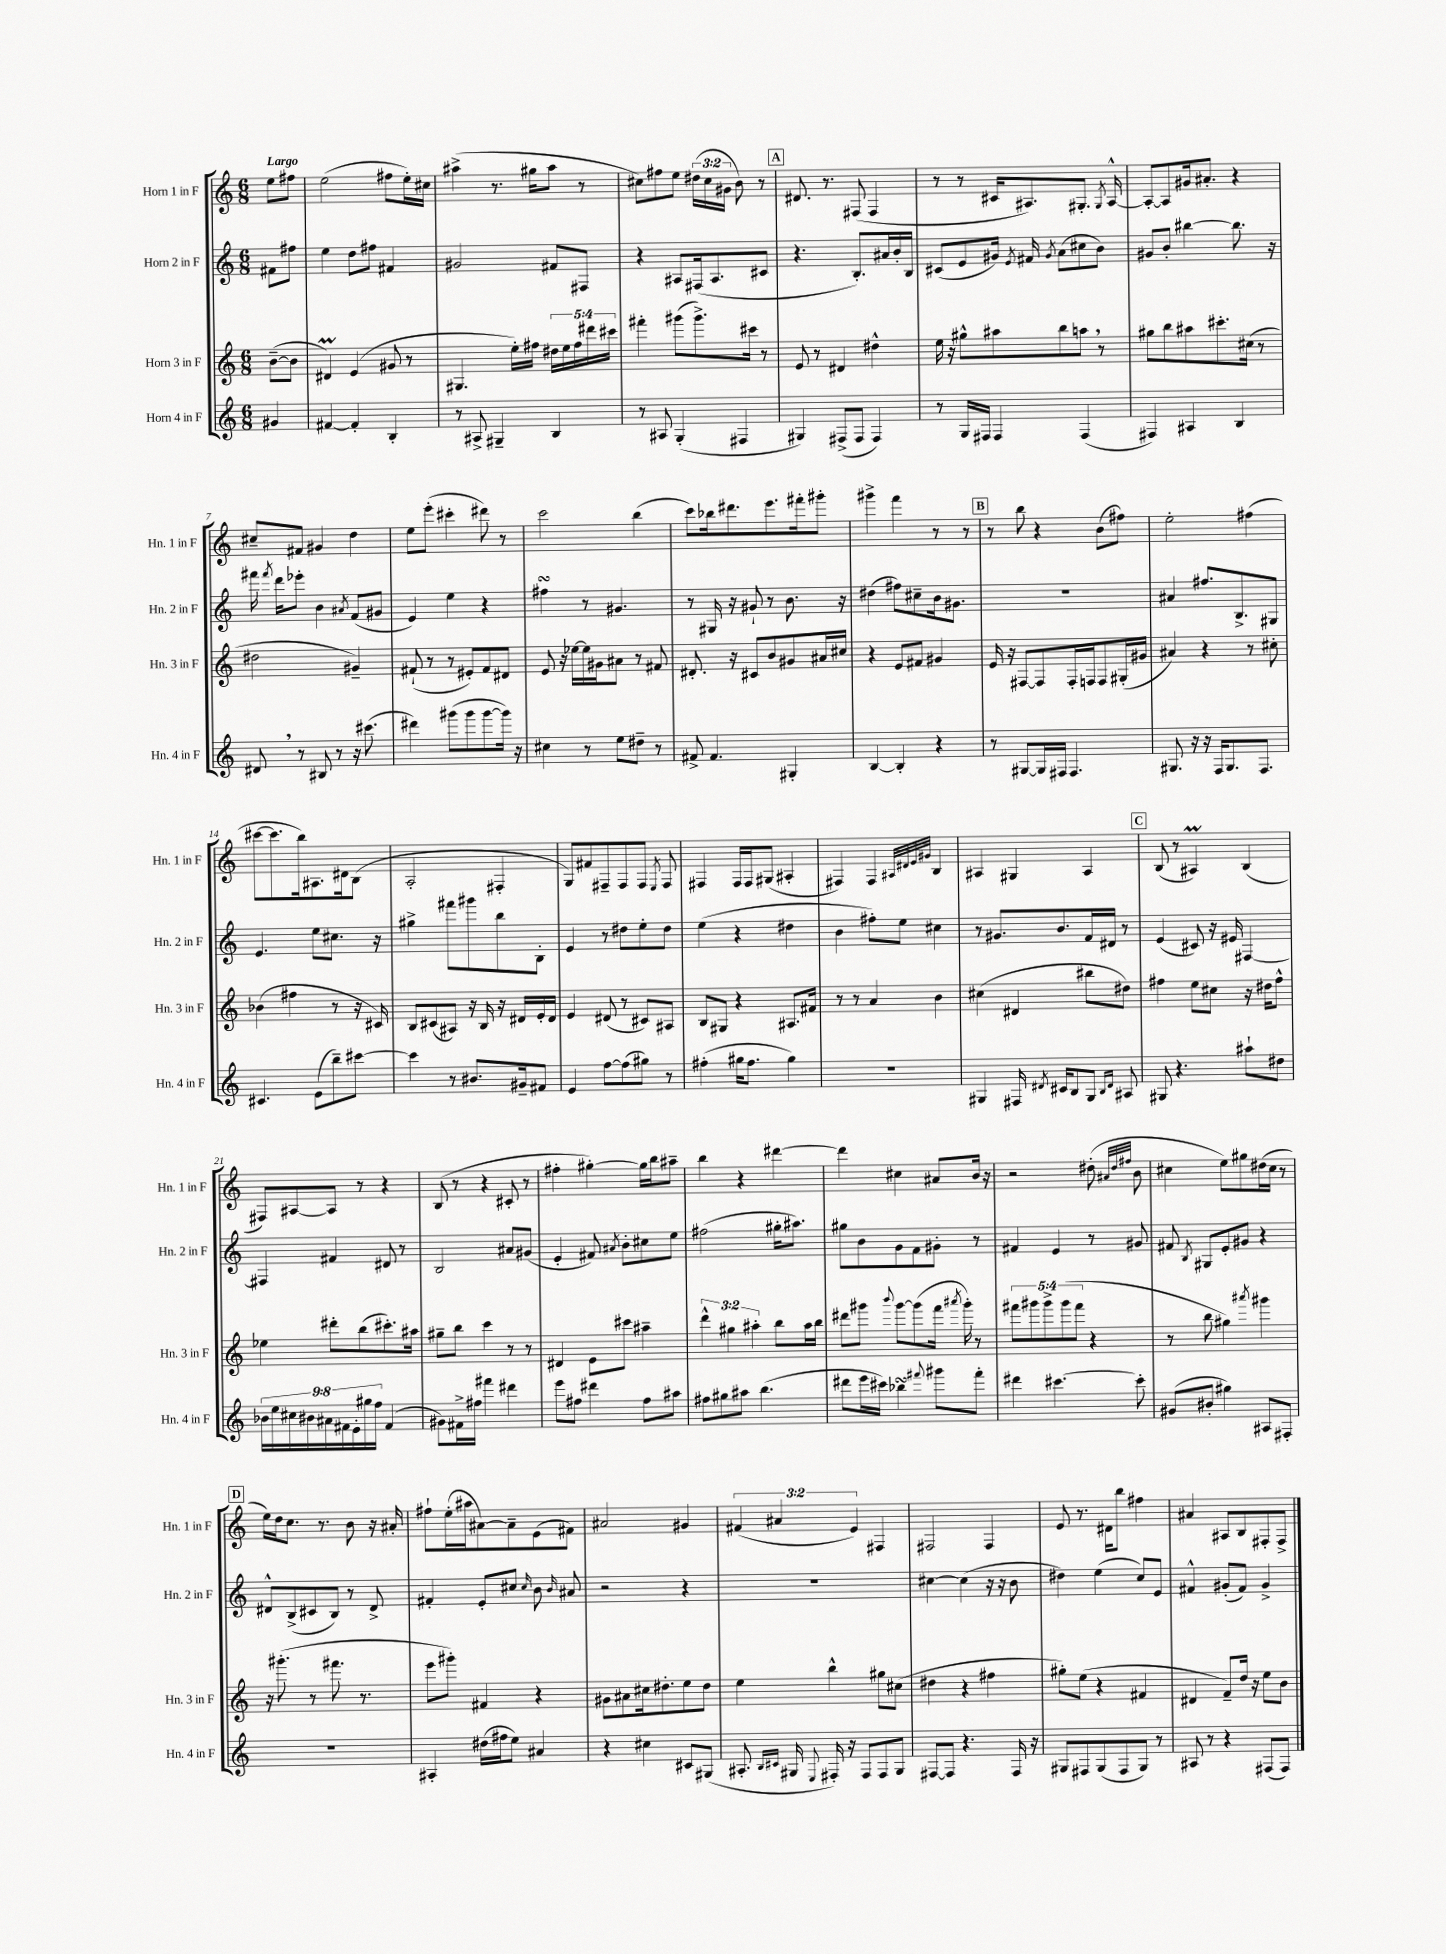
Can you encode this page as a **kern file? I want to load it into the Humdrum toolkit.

**kern	**kern	**kern	**kern
*part4	*part3	*part2	*part1
*staff4	*staff3	*staff2	*staff1
*I"Horn 4 in F	*I"Horn 3 in F	*I"Horn 2 in F	*I"Horn 1 in F
*I'Hn. 4 in F	*I'Hn. 3 in F	*I'Hn. 2 in F	*I'Hn. 1 in F
*clefG2	*clefG2	*clefG2	*clefG2
*k[]	*k[]	*k[]	*k[]
*M6/8	*M6/8	*M6/8	*M6/8
=	=	=	=
!	!	!	!LO:TX:a:B:t=Largo
4g#X/	([8b~\L	8f#X\L	8ee\L
.	8b\J]	8ff#X\J	8ff#X\J
=1	=1	=1	=1
[4f#X/	4d#Xm/)	4ee\	(2ee\
4f#'/]	(4e/	8dd\L	.
.	.	8ff#X\J	.
4B'/	8g#X/	4f#X/	8ff#X\L
.	8r	.	16ee'\L)
.	.	.	16cc#X\JJ
=2	=2	=2	=2
8r	4.G#X/	2g#X/	(4aa#X^\
8A#X^/	.	.	.
4G#X~/	.	.	8.r
.	16ee'\LL)	.	.
.	16ff#X\JJ	.	16gg#X\KL
4B/	20dd#X\LL	8f#X/L	8aa#\J
.	20ee\	.	.
.	20ff#\	.	.
.	.	8F#X/J	8r
.	20ddd#X\	.	.
.	20ccc#X\JJ	.	.
=3	=3	=3	=3
8r	4fff#X'\	4r	8cc#X\L)
8A#X/	.	.	8ff#X\
(4G'/	(8ggg#X\L	8A#X/L	8ee\J
.	8.ggg#^\)	(16F#X/k	(24dd#X\LL
.	.	.	24cc#\
.	.	8.A#/	.
.	.	.	24g#X\JJ
4F#X/	.	.	8b\)
.	16ccc#X\Jk	.	.
.	8r	8c#X/J	8r
!!LO:REH:place=s1:t=A
=4	=4	=4	=4
4G#X/)	8e/	4.r	8.d#X/
.	8r	.	.
.	.	.	8.r
(8F#X^/L	4d#X/	.	.
8F#/J	.	8.B'/L)	(8F#X/
4F#/)	4dd#X^^\	.	4F#/
.	.	16a#X/L	.
.	.	16b'/	.
.	.	16B/JJ	.
=5	=5	=5	=5
8r	16ee\	(8c#X/L	8r
.	16r	.	.
16G/LL	8gg#X^^\L	8e/	8r
16F#X/JJ	.	.	.
4F#/	8aa#X\	16g#X/Jk)	16c#X/KL
.	.	8qe/	.
.	.	16f#X/	8.A#X/)
.	.	8qg#/	.
.	8bb\	(8a\L	.
(4F#/	8aan,\J	8cc#X\	8.G#X'/J
.	8r	8b\J)	.
.	.	.	8qG#/
.	.	.	[16A#^^/
=6	=6	=6	=6
4F#X/)	8gg#X\L	8g#X/L	8A#'/L_
.	8bb\	8b'/J	8A#/]
4A#X/	8aa#X\	[4bb#X\	16g#X/k
.	.	.	8.a#X'/J
.	8.ccc#X'\	.	.
4B/	.	8.bb#\]	4r
.	(16cc#X\Jk	.	.
.	8r	.	.
.	.	16r	.
!!LO:LB:g=z
=7	=7	=7	=7
8d#X,/	2dd#X\	16fff#X\	8cc#X~/L
.	.	8qfff#/	.
.	.	16ddd\KL	.
8r	.	8eee-X'\J	8f#X/J
8B#X/	.	4b\	4g#X/
8r	.	.	.
.	.	8qa#X/	.
16r	4g#X~/)	(8f/L	4dd\
(8.ccc#X\	.	.	.
.	.	8g#X/J	.
=8	=8	=8	=8
4ddd#X\)	(8f#X`/	4e/)	8ee\L
.	8r	.	(8eee'\J
(8ggg#X\L	8r	4ee\	4ccc#X'\
8ggg#\	8e#X'/L)	.	.
[8ggg#\	8f#/	4r	8ddd#X\)
16ggg#\Jk])	8d#X/J	.	8r
16r	.	.	.
=9	=9	=9	=9
4cc#X\	8e/	4ff#XsSsS\	2ccc\
.	16r	.	.
.	[16ee-X\LL	.	.
8r	16ee-\]	8r	.
.	16g#X\J	.	.
8ee\L	8a#X\J	4.g#X/	.
8dd#X~\J	8r	.	(4bb\
8r	8f#X/	.	.
=10	=10	=10	=10
8f#X^/	8.d#X'/	8r	8ccc\L)
4.f#/	.	16G#X/	16bb-X\k
.	16r	16r	8.ddd#X\
.	8c#X/L	8g#X`/	.
.	8b/	8r	8.eee\
4G#X'/	8g#X/	8.b\	.
.	.	.	16fff#X'\k
.	16a#X/L	.	8ggg#X'\J
.	16cc#X/JJ	16r	.
=11	=11	=11	=11
[4B/	4r	(4dd#X\	4ggg#X^\
4B'/]	8e/L	8ff#X\L)	4fff\
.	8f#X/J	8cc#X~\	.
4r	4g#X/	16b\k	8r
.	.	8.g#X\J	.
.	.	.	8r
!!LO:REH:place=s1:t=B
=12	=12	=12	=12
8r	16e/	2.r	8r
.	16r	.	.
[8G#X/L	[8F#X/L	.	8bb\
16G#/L]	8F#/]	.	4r
16F#X/JJ	.	.	.
4.F#/	16F#'/L	.	.
.	16Fn/J	.	.
.	8F/	.	(8b\L
.	(16G#X'/L	.	8ff#X\J)
.	16g#X/JJ	.	.
=13	=13	=13	=13
8.G#X/	4a#X/)	4a#X/	2ee'\
16r	.	.	.
16r	4r	8.ff#X/L	.
16F/KL	.	.	.
8.G#/	.	.	.
.	.	8.B^/	.
.	8r	.	(4ff#X\
8.F/J	.	.	.
.	8cc#X'\	8G#X/J	.
!!LO:LB:g=z
=14	=14	=14	=14
4.c#X/	(4b-X\	4.e/	[8ccc#X\L
.	.	.	8.ccc#\]
.	4ff#X\	.	.
.	.	.	16bb\k)
(8e\L	.	8ee\L	8.A#X\
8bb~\)	8r	8.cc#X\J	.
.	.	.	16d#X\k
[8ccc#X\J	16r	.	(8B\J
.	16c#X/)	16r	.
=15	=15	=15	=15
4ccc#\]	8B/L	4gg#X^\	2A'/
.	(8c#X/	.	.
8r	8A#X/J)	8fff#X\L	.
8.b#X/L	16r	8ggg#X\	.
.	16B/	.	.
.	16r	8bb\	4F#X'/
16g#X~/k	16d#X/LL	.	.
8f#X/J	16e'/	8B'\J	.
.	16d#/JJ	.	.
=16	=16	=16	=16
4e/	4e/	4e/	8G/L)
.	.	.	8f#X/
[8ff\L	(8d#X/	8r	8F#X~/
(8ff\]	8r	8dd#X\L	8F#/
8gg#X\J)	8c#X/L)	8ee'\	8F#/J
.	.	.	8qE/
8r	8A#X/J	8dd#\J	8F#/
=17	=17	=17	=17
(4ff#X'\	8B/L	(4ee\	4F#X/
.	8G#X/J	.	.
16gg#X\KL	4r	4r	16F#/LL
8.ff#\J	.	.	16F#/J
.	.	.	(8G#X/J
4gg#\)	8.A#X/L	4dd#X\	4A#X'/
.	16f#X/Jk	.	.
=18	=18	=18	=18
2.r	8r	4b\	4F#X/)
.	8r	.	.
.	4a/	8ff#X'\L)	4F#/
.	.	8ee\J	.
.	.	.	32qqA#X/LLL
.	.	.	32qqd#X/
.	.	.	32qqe/
.	.	.	32qqg#X/JJJ
.	4b\	4cc#X\	4B/
=19	=19	=19	=19
4G#X/	(4cc#X\	8r	4A#X/
.	.	8.g#X/L	.
16F#X/	4d#X/	.	4G#X/
8qd#X/	.	.	.
16c#X/KL	.	8.b/	.
8B/	.	.	.
8G#/J	8bb#X\L	16f/L	4A#/
.	.	16d#X/JJ	.
16qqB/LL	.	.	.
16qqd#/JJ	.	.	.
8A#X/	8dd#X\J)	8r	.
!!LO:REH:place=s1:t=C
=20	=20	=20	=20
8G#X/	4ff#X\	(4e/	(8B/
4.r	.	.	8r
.	8ee\L	8c#X/)	4A#Xm/)
.	8cc#X\J	16r	.
.	.	16e#X/	.
8aa#X`\L	16r	[4F#X/	(4B/
.	16dd#X\KL	.	.
8dd#X\J	8ff#^^\J	.	.
!!LO:LB:g=z
=21	=21	=21	=21
18b-X\LL	4ee-X\	4F#X/]	8F#X/L)
18ee\	.	.	.
18cc#X\	.	.	.
.	.	.	[8A#X/
18b#X\	.	.	.
18a#X\	.	.	.
.	8ddd#X'\L	4f#X/	8A#/J]
18f#X\	.	.	.
18e'\	.	.	.
.	(8bb\	.	8r
18gg#X\	.	.	.
18ff\JJ	.	.	.
(4f#/	8.ccc#X'\)	8d#X/	4r
.	.	8r	.
.	16aa#X\Jk	.	.
=22	=22	=22	=22
8g#X\L)	8gg#X~\L	2B/	(8B/
16f#X^\L	8bb\J	.	8r
16ff#X\JJ	.	.	.
4fff#X\	4ccc\	.	4r
4ddd#X\	8r	8a#X/L	8c#X'/
.	8r	(8g#X/J	8r
=23	=23	=23	=23
8eee\L	4d#X/	4e'/	4ff#X'\
8ff#X\J	.	.	.
4ddd#X\	8e\L	8f#X/)	[4gg#X'\)
.	.	8qa#X/	.
.	8ccc#X\J	8b'\L	.
8ff#\L	4aa#X~\	8cc#X\	16gg#\LL]
.	.	.	16bb\J
8aa#X\J	.	8ee\J	8aa#X~\J
=24	=24	=24	=24
8ff#X\L	6ddd^^\	(2ff#X\	4bb\
8gg#X\	.	.	.
.	6gg#X\	.	.
8aa#X\J	.	.	4r
.	6aa#X'\	.	.
(4.bb\	.	.	.
.	8bb\L	16gg#X'\KL	[4ddd#X\
.	.	8.aa#X\J)	.
.	16aa#\L	.	.
.	16bb\JJ	.	.
=25	=25	=25	=25
8ddd#X\L	8ddd#X\L	8gg#X\L	4ddd#\]
16eee\L	8ggg#X\J	8b\	.
16ccc#X\JJ)	.	.	.
.	8qqbbb/	.	.
4bb-XsSSs\	[8ggg#\L	8g\	4cc#X\
.	(8ggg#\]	8f\	.
8qqfff#X/	.	.	.
8ggg#X\L	16fff\Jk	8g#X'\J	8a#X/L
.	8qaaa#X/	.	.
.	16ggg#'\)	.	.
8fff#'\J	8r	8r	16b/Jk
.	.	.	16r
=26	=26	=26	=26
4ddd#X\	10fff#X\L	4f#X/	2r
.	10ggg#X\	.	.
.	10ggg#^\	.	.
[4.ccc#X\	.	4e/	.
.	(10ggg#\	.	.
.	10fff#\J	.	.
.	4r	8r	(8dd#X'\
.	.	.	32qqa#X/LLL
.	.	.	32qqdd#/
.	.	.	32qqff#X/JJJ
8ccc#'\]	.	8g#X/	8b\
=27	=27	=27	=27
(8g#X/L	8r	8f#X/	4cc#X\
.	.	8qB/	.
8b#X'/J	8bb\	8G#X/L	.
4gg#X\)	4gg#X\)	8e'/	8ee\L)
.	.	8g#X/J	8gg#X\
.	8qaaa#X/	.	.
8A#X/L	4ggg#X\	4r	(16dd#X\L
.	.	.	16cc#\JJ
8F#X'/J	.	.	8r
!!LO:LB:g=z
!!LO:REH:place=s1:t=D
=28	=28	=28	=28
2.r	16r	8d#X^^/L	16ee\LL)
.	(8.ggg#X'\	.	16dd\J
.	.	(8B^/	8.cc\J
.	8r	8c#X/	.
.	.	.	8.r
.	8.fff#X\	8B/J)	.
.	.	8r	8b\
.	8.r	.	.
.	.	8d#^/	16r
.	.	.	16a#X'/
=29	=29	=29	=29
4A#X'/	8eee\L	4f#X'/	8ff#X`\L
.	8ggg#X'\J)	.	(16ee'\L
.	.	.	16aa#X\J
(16dd#X\LL	4f#X/	8e'/L	[8a#X\)
16ff#X\J	.	.	.
8ee\J)	.	8cc#X/J	8a#~\]
.	.	16qqcc#/	.
4a#X/	4r	8b\	(8e\
.	.	16qqb/	.
.	.	8a#X/	8f#X\J)
=30	=30	=30	=30
4r	8g#X\L	2r	2a#X/
.	8a#X\	.	.
4cc#X\	16cc#X\k	.	.
.	8.dd#X'\	.	.
8c#X/L	8ee\	4r	4g#X/
(8G#X/J	8dd#\J	.	.
=31	=31	=31	=31
8.A#X'/	4ee\	2.r	(6f#X/
.	.	.	6a#X/
16qqB/LL	.	.	.
16qqc#X/JJ	.	.	.
16G#X/	.	.	.
8qqE/	.	.	.
16F#X'/)	4bb^^\	.	.
16r	.	.	.
.	.	.	6e/)
8F#/L	.	.	.
8F#/	8gg#X\L	.	4F#X/
8G#/J	(8cc#X\J	.	.
=32	=32	=32	=32
[8F#X/L	4dd#X\	[4cc#X\	2F#X/
8F#/J]	.	.	.
4.r	4r	(4cc#\]	.
.	4ff#X\	16r	4F#/
.	.	16r	.
16F#/	.	8b\	.
16r	.	.	.
=33	=33	=33	=33
8G#X/L	8gg#X'\L)	4dd#X\)	8e/
8F#X/	(8ee\J	.	8.r
(8G#/	4r	(4ee\	.
.	.	.	16d#X\KL
8F#/	.	.	8bb\J
8G#/J)	4f#X/	8cc/L)	4ff#X\
8r	.	8e/J	.
=34	=34	=34	=34
8A#X/	4d#X/	4f#X^^/	4a#X/
8r	.	.	.
4r	8f~/L)	(8g#X'/L	8A#X/L
.	16dd/Jk	8f#/J)	8B/
.	16r	.	.
(8F#X/L	8ee\L	4g#^/	8F#X'/
8F#/J)	8b\J	.	8F#^/J
==	==	==	==
*-	*-	*-	*-
